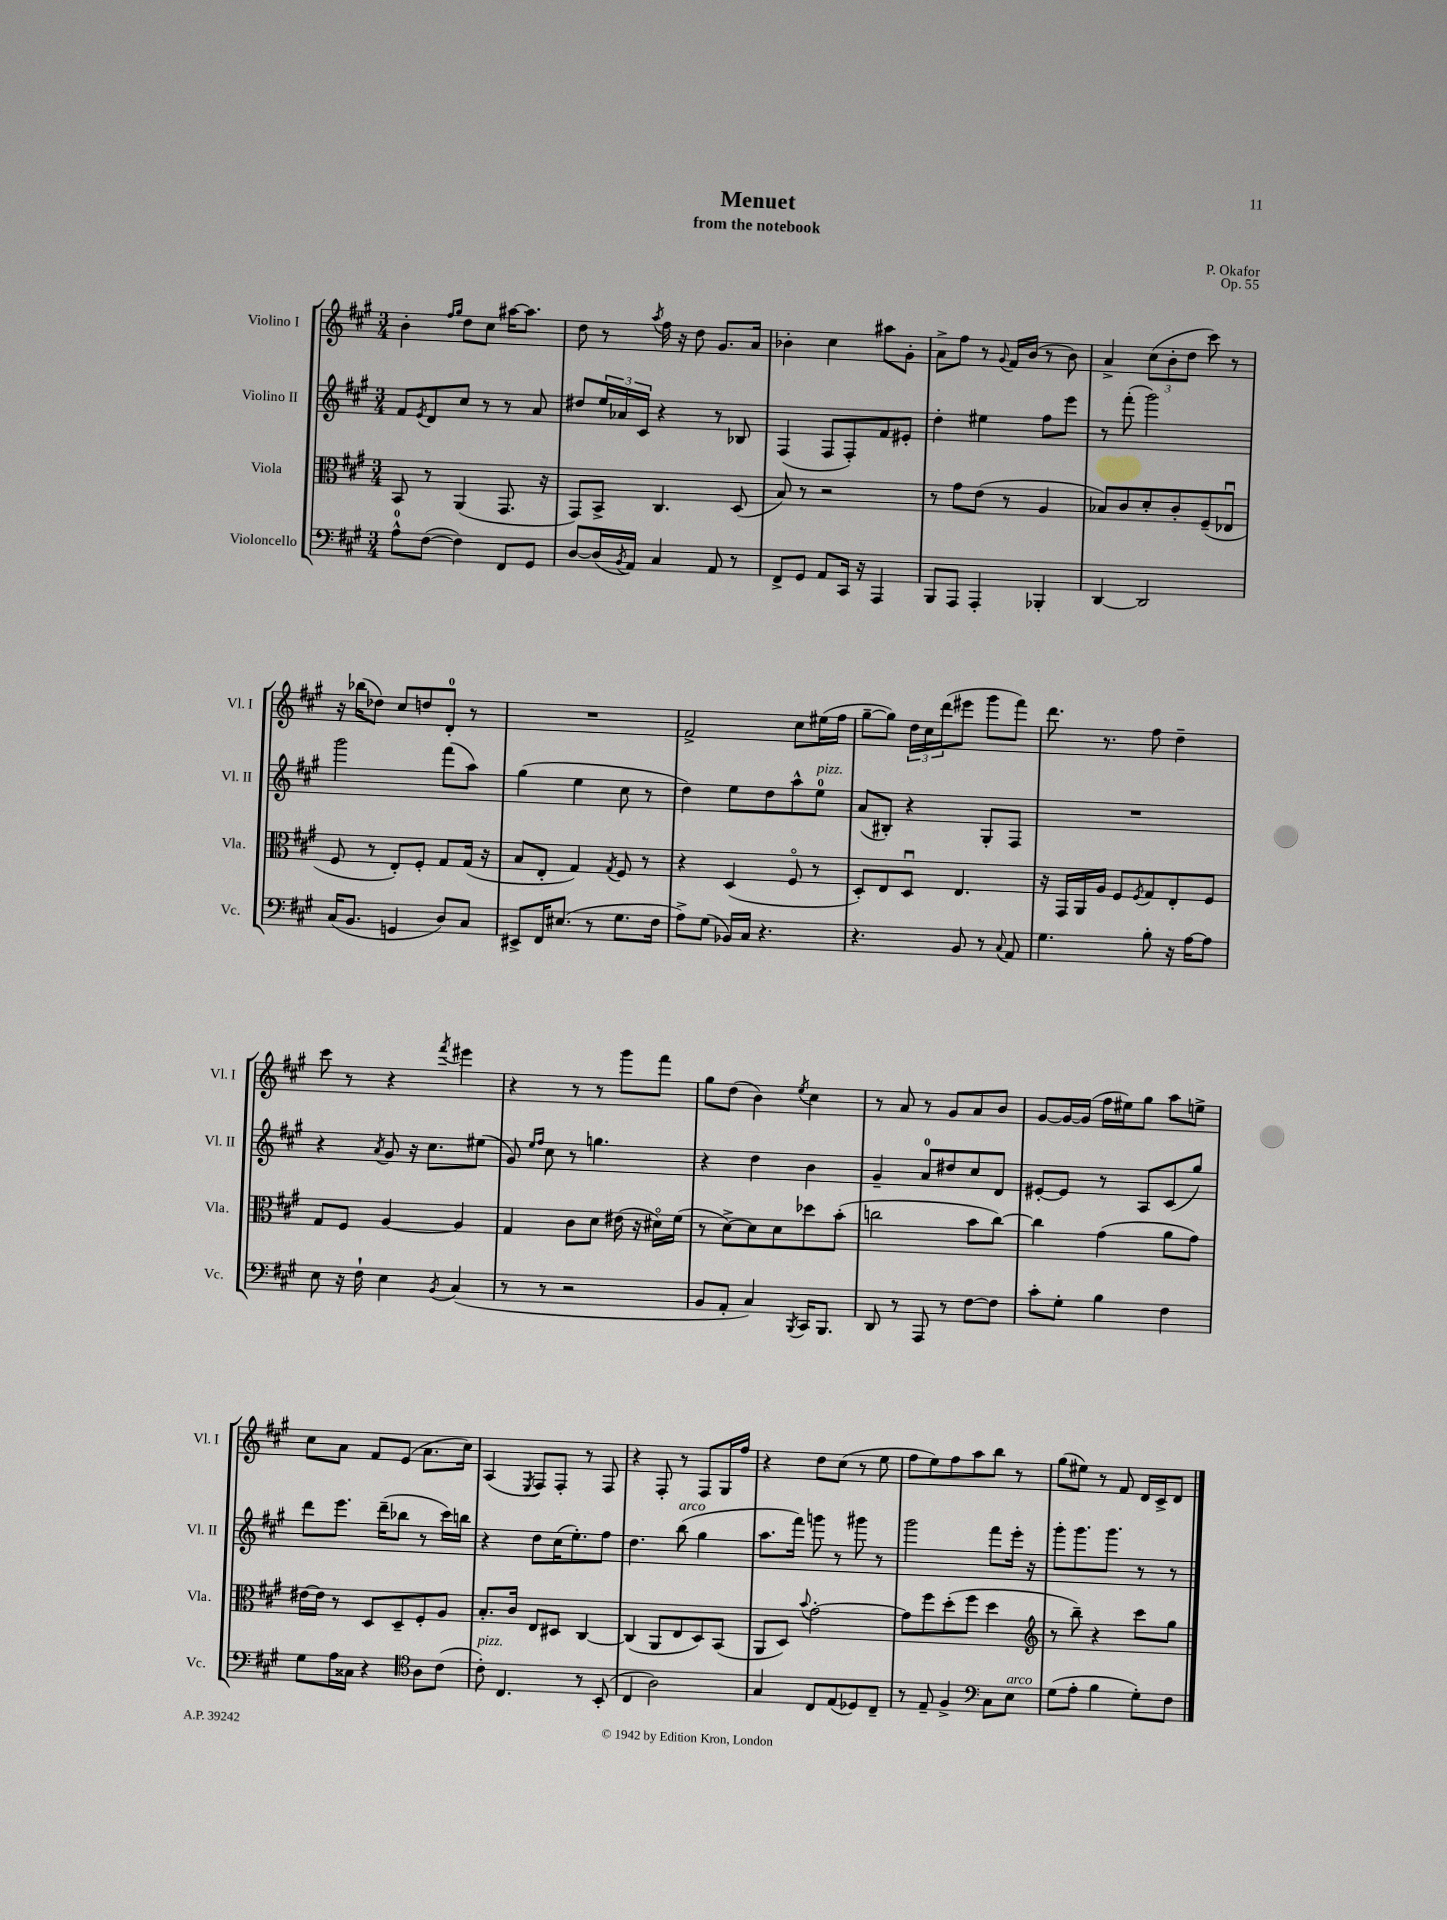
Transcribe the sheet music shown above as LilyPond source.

\header { title = "Menuet" composer = "P. Okafor" subtitle = "from the notebook" opus = "Op. 55" }
<<
\new StaffGroup <<
\new Staff = "s0" \with { instrumentName = "Violino I" shortInstrumentName = "Vl. I" } {
    \clef treble \key a \major \numericTimeSignature \time 3/4
    b'4-. \grace { fis''16 gis''16 } d''8 cis''8 ais''16~ ais''8. |
    d''8 r8 \acciaccatura { a''8 } fis''16 r16 d''8 gis'8. a'16 |
    bes'4-. cis''4 ais''8 gis'8-. |
    a'8-> fis''8 r8 \appoggiatura { gis'8 } fis'16 b'16( r8 b'8) |
    a'4-> \tuplet 3/2 { cis''8( b'8-. d''8 } cis'''8) r8 |
    r16 bes''16( des''8) cis''8 d''8 d'8-0-. r8 |
    R2. |
    fis'2-> cis''8 eis''16( fis''16 |
    gis''8~-- gis''8) \tuplet 3/2 { d''16 cis''16 d'''16( } eis'''8 gis'''8 fis'''8) |
    d'''8. r8. fis''8 d''4-- |
    cis'''8 r8 r4 \acciaccatura { fis'''8 } eis'''4 |
    r4 r8 r8 gis'''8 fis'''8 |
    gis''8 d''8( b'4) \acciaccatura { e''8 } cis''4 |
    r8 a'8 r8 gis'8 a'8 b'8 |
    gis'8~ gis'16~ gis'16( fis''16 eis''16) gis''8 a''8 e''8-> |
    cis''8 a'8 fis'8 e'8( a'8. cis''16) |
    a4( \acciaccatura { e8 } fis8) fis8-. r8 fis8 |
    r4 fis8-. r8 fis8 gis16 fis''16 |
    r4 d''8 cis''8( r8 e''8 |
    fis''8 e''8) fis''8 a''8 b''8 r8 |
    gis''8( eis''8) r8 fis'8 d'16 cis'16-> d'8 \bar "|." |
}
\new Staff = "s1" \with { instrumentName = "Violino II" shortInstrumentName = "Vl. II" } {
    \clef treble \key a \major \numericTimeSignature \time 3/4
    fis'8 \acciaccatura { e'8 } d'8 cis''8 r8 r8 a'8 |
    dis''8 \tuplet 3/2 { e''16 aes'16 cis'16 } r4 r8 bes8 |
    fis4( fis8 fis8-.) fis'8 eis'8-. |
    d''4-. eis''4 fis''8 e'''8 |
    r8 fis'''8-.( gis'''2) |
    gis'''2 fis'''8( a''8) |
    gis''4( e''4 cis''8 r8 |
    d''4) e''8 d''8 a''8-^ e''8-0^\markup { \italic "pizz." } |
    a'8( bis8-.) r4 gis8-. fis8 |
    R2. |
    r4 \acciaccatura { a'8 } gis'8 r16 cis''8. eis''8( |
    gis'8) \grace { e''16 fis''16 } cis''8 r8 g''4. |
    r4 d''4 b'4 |
    gis'4-- a'8-0 dis''8 cis''8 d'8 |
    eis'8~-. eis'8 r8 a8 cis'8( gis''8) |
    d'''8 e'''8. d'''16--( bes''8 r8 cis'''16) b''16 |
    r4 d''8 cis''16( e''8.-.) fis''8 |
    d''4. b''8^\markup { \italic "arco" }( gis''4 |
    a''8. fis'''16) g'''8 r8 gis'''8 r8 |
    gis'''2 fis'''8 e'''16-. r16 |
    gis'''8-. gis'''8. gis'''8. r8 r8 \bar "|." |
}
\new Staff = "s2" \with { instrumentName = "Viola" shortInstrumentName = "Vla." } {
    \clef alto \key a \major \numericTimeSignature \time 3/4
    b,8 r8 a,4( gis,8. r16 |
    gis,8) b,8-> cis4. d8( |
    b8) r8 r2 |
    r8 gis'8 e'8( r8 a4 |
    bes8) cis'8 d'8-. cis'8-. fis8--( ees8\downbow |
    fis8 r8 e8-.) fis8-. gis8 gis16( r16 |
    b8 e8-. gis4) \acciaccatura { gis8 } fis8 r8 |
    r4 d4( fis8\flageolet r8 |
    d8-.) e8 d8\downbow e4. |
    r16 gis,16 a,16 a16 fis8 \acciaccatura { fis8 } gis8 e8-. fis8 |
    gis8 fis8 a4~ a4 |
    gis4 cis'8 d'8 eis'16( r16 dis'16\flageolet) fis'16( |
    r8 d'8~->) d'8 d'8 des''8 b'8-.( |
    c''2 b'8 c''8~) |
    c''4 gis'4( a'8 gis'8) |
    eis'16~ eis'16 r8 d8 d8-- fis8-. a8 |
    b8.-. cis'16 e8 dis8 cis4~ |
    cis4( a,8 e8 d8) b,8( |
    a,8 d8) \appoggiatura { b'8 } gis'2~-. |
    gis'8 fis''8 d''8-.( fis''8 d''4 |
    \clef treble r8 b''8--) r4 cis'''8 gis''8 \bar "|." |
}
\new Staff = "s3" \with { instrumentName = "Violoncello" shortInstrumentName = "Vc." } {
    \clef bass \key a \major \numericTimeSignature \time 3/4
    a8-0-^ fis8~( fis4) fis,8 gis,8 |
    d8~ d16( \acciaccatura { b,8 } a,16) cis4 a,8 r8 |
    fis,8-> gis,8 a,8 cis,16 r16 a,,4 |
    b,,8 a,,8 a,,4-. bes,,4-. |
    d,4~ d,2 |
    cis16( b,8. g,4 d8) cis8 |
    eis,8-> fis,16 eis8.( r8 gis8. fis16 |
    a8->) gis8( bes,16) cis16 r4. |
    r4. b,8 r8 \appoggiatura { cis8 } a,8 |
    gis4. b8-. r16 a16~ a8 |
    e8 r16 fis16-! e4 \acciaccatura { b,8 } cis4( |
    r8 r8 r2 |
    b,8 a,8-. cis4) \acciaccatura { b,,8 } cis,16 b,,8. |
    d,8 r8 a,,8 r8 fis8~ fis8 |
    cis'8-. gis8-. b4 fis4 |
    gis8 a16 cisis16 r4 \clef tenor a8 cis'8( |
    cis'8-.^\markup { \italic "pizz." }) cis4. r8 b,8-.( |
    cis4 a2) |
    gis4 cis8 e8( des8) cis8-- |
    r8 e8-- fis4-> \clef bass cis8 e8^\markup { \italic "arco" } |
    gis8( a8-. b4 gis8-.) fis8 \bar "|." |
}
>>
>>
\layout { \context { \Score \remove "Bar_number_engraver" } }
